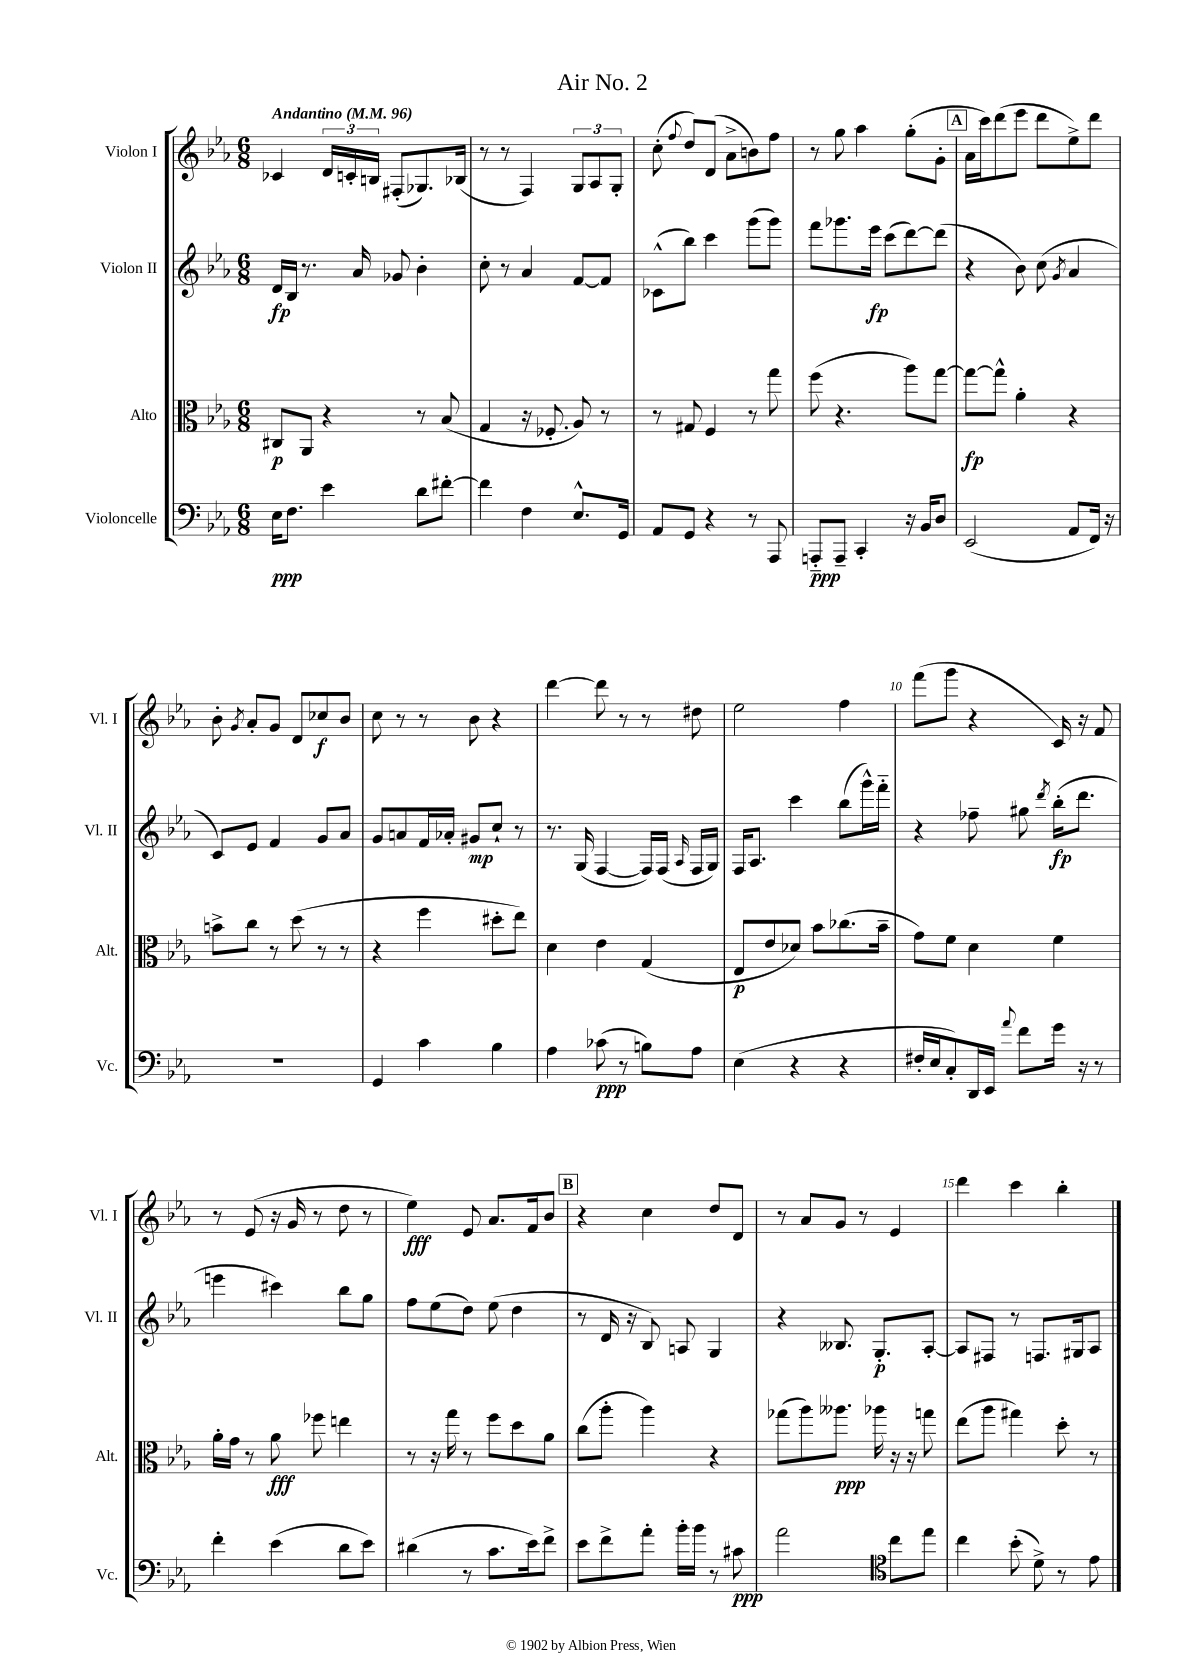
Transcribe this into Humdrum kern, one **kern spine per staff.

**kern	**kern	**kern	**kern
*staff4	*staff3	*staff2	*staff1
*clefF4	*clefC3	*clefG2	*clefG2
*k[b-e-a-]	*k[b-e-a-]	*k[b-e-a-]	*k[b-e-a-]
*M6/8	*M6/8	*M6/8	*M6/8
*MM96	*MM96	*MM96	*MM96
16E-\LK	8C#/L	16d/LL	4c-/
8.F\J	.	16B-/JJ	.
.	8AA-/J	8.r	.
4e-\	4r	.	24d/LL
.	.	.	24c'/
.	.	16a-/	.
.	.	.	24B/JJ
.	.	8g-/	(8F#'/L
8d\L	8r	4b-'\	8.G-/)
[8f#'\J	(8B-/	.	.
.	.	.	(16B-/Jk
=	=	=	=
4f#\]	4G/	8cc'\	8r
.	.	8r	8r
4F\	16r	4a-/	4F/)
.	8.F-'/	.	.
8.E-^^/L	8A-/)	[8f/L	12G/L
.	.	.	12A-/
.	8r	8f/]J	.
.	.	.	12G'/J
16GG/Jk	.	.	.
=	=	=	=
8AA-/L	8r	(8c-^^\L	(8cc'\
.	.	.	8qqff/
8GG/J	8G#/	8bb-\J)	8dd/L)
4r	4F/	4ccc\	(8d/J
.	.	.	8a-^\L
8r	8r	(8ggg\L	8b\)
8AAA-/	8gg\	8ggg\J)	8ff\J
=	=	=	=
8AAA'~/L	(8ff\	8fff\L	8r
8AAA~/J	4.r	8.ggg-\	8gg\
4CC'/	.	.	4aa-\
.	.	16eee-\Jk	.
.	.	(8ccc\L	.
16r	8aa-\L)	[8ddd\)	(8gg'\L
16BB-/LK	.	.	.
8D/J	[8gg\J	(8ddd\]J	8g'\J
=	=	=	=
(2EE-/	8gg\_L	4r	16a-\LL
.	.	.	16ccc\J)
.	8gg^^\]J	.	(8ddd\
.	4a-'\	8b-\)	8eee-\J
.	.	(8cc\	8ddd\L
.	.	8qg/	.
8AA-/L	4r	4a-/	8ee-^\)
16FF/Jk)	.	.	8ddd\J
16r	.	.	.
=	=	=	=
2.r	8b^\L	8c/L)	8b-'\
.	.	.	8qg/
.	8cc\J	8e-/J	8a-'/L
.	8r	4f/	8g/J
.	(8dd\	.	8d/L
.	8r	8g/L	8cc-/
.	8r	8a-/J	8b-/J
=	=	=	=
4GG/	4r	8g/L	8cc\
.	.	8a/	8r
4c\	4ff\	16f/L	8r
.	.	16a-'/JJ	.
.	.	8g#/L	8b-\
4B-\	8dd#'\L	8cc`/J	4r
.	8ee-\J)	8r	.
=	=	=	=
4A-\	4d\	8.r	[4ddd\
.	.	(16G/	.
(8c-\	4e-\	[4F/	8ddd\]
8r	.	.	8r
8B\L)	(4G/	16F/]LL)	8r
.	.	(16F/JJ	.
.	.	16qqA-/	.
8A-\J	.	16F/LL	8dd#\
.	.	16G/JJ)	.
=	=	=	=
(4E-\	8E-/L	16F/LK	2ee-\
.	.	8.A-/J	.
.	8e-/	.	.
4r	8d-/J)	4ccc\	.
.	8b-\L	.	.
4r	(8.cc-\	(8bb-\L	4ff\
.	.	16ggg^^\L)	.
.	16b-~\Jk	16fff'~\JJ	.
=	=	=	=
16F#'/LL	8g\L)	4r	(8fff\L
16E-/J	.	.	.
8C'/)	8f\J	.	8ggg\J
16DD/L	4d\	8ff-~\	4r
16EE-/JJ	.	.	.
8qqa-/	.	.	.
8f\L	.	8gg#\	.
.	.	8qddd/	.
16g\Jk	4f\	(16bb-'\LK	16c/)
16r	.	8.ddd\J	16r
8r	.	.	8f/
=	=	=	=
4f'\	16a-'\LL	4eee\	8r
.	16g\JJ	.	.
.	8r	.	(8e-/
(4e-\	8a-\	4ccc#\)	16r
.	.	.	16g/
.	8ff-\	.	8r
8d\L	4ee\	8bb-\L	8dd\
8e-\J)	.	8gg\J	8r
=	=	=	=
(4d#\	8r	8ff\L	4ee-\)
.	16r	(8ee-\	.
.	16gg\	.	.
8r	8r	8dd\J)	8e-/
8.c\L	8ff\L	(8ee-\	8.a-/L
.	8dd\	4dd\	.
16e-\k)	.	.	16f/k
8f^\J	8a-\J	.	8b-/J
=	=	=	=
8e-\L	(8cc\L	8r	4r
8f^\	8aa-'\J	16d/	.
.	.	16r	.
8a-'\J	4aa-\)	8B-/)	4cc\
16b-'\LL	.	8A/	.
16b-\JJ	.	.	.
8r	4r	4G/	8dd/L
8c#\	.	.	8d/J
=	=	=	=
2a-\	(8gg-\L	4r	8r
.	8aa-\)	.	8a-/L
.	8.aa--\J	8.B--/	8g/J
.	.	.	8r
.	16aa-\	8.G'/L	.
*clefC4	*	*	*
8cc\L	16r	.	4e-/
.	16r	.	.
8ee-\J	8gg\	[8A-'/J	.
=	=	=	=
4cc\	(8ee-\L	8A-/]L	4ddd\
.	8aa-\J	8F#/J	.
(8b-'\	4gg#\)	8r	4ccc\
8d^\)	.	8.F/L	.
8r	8dd'\	.	4bb-'\
.	.	16G#/k	.
8e-\	8r	8A-/J	.
==	==	==	==
*-	*-	*-	*-
